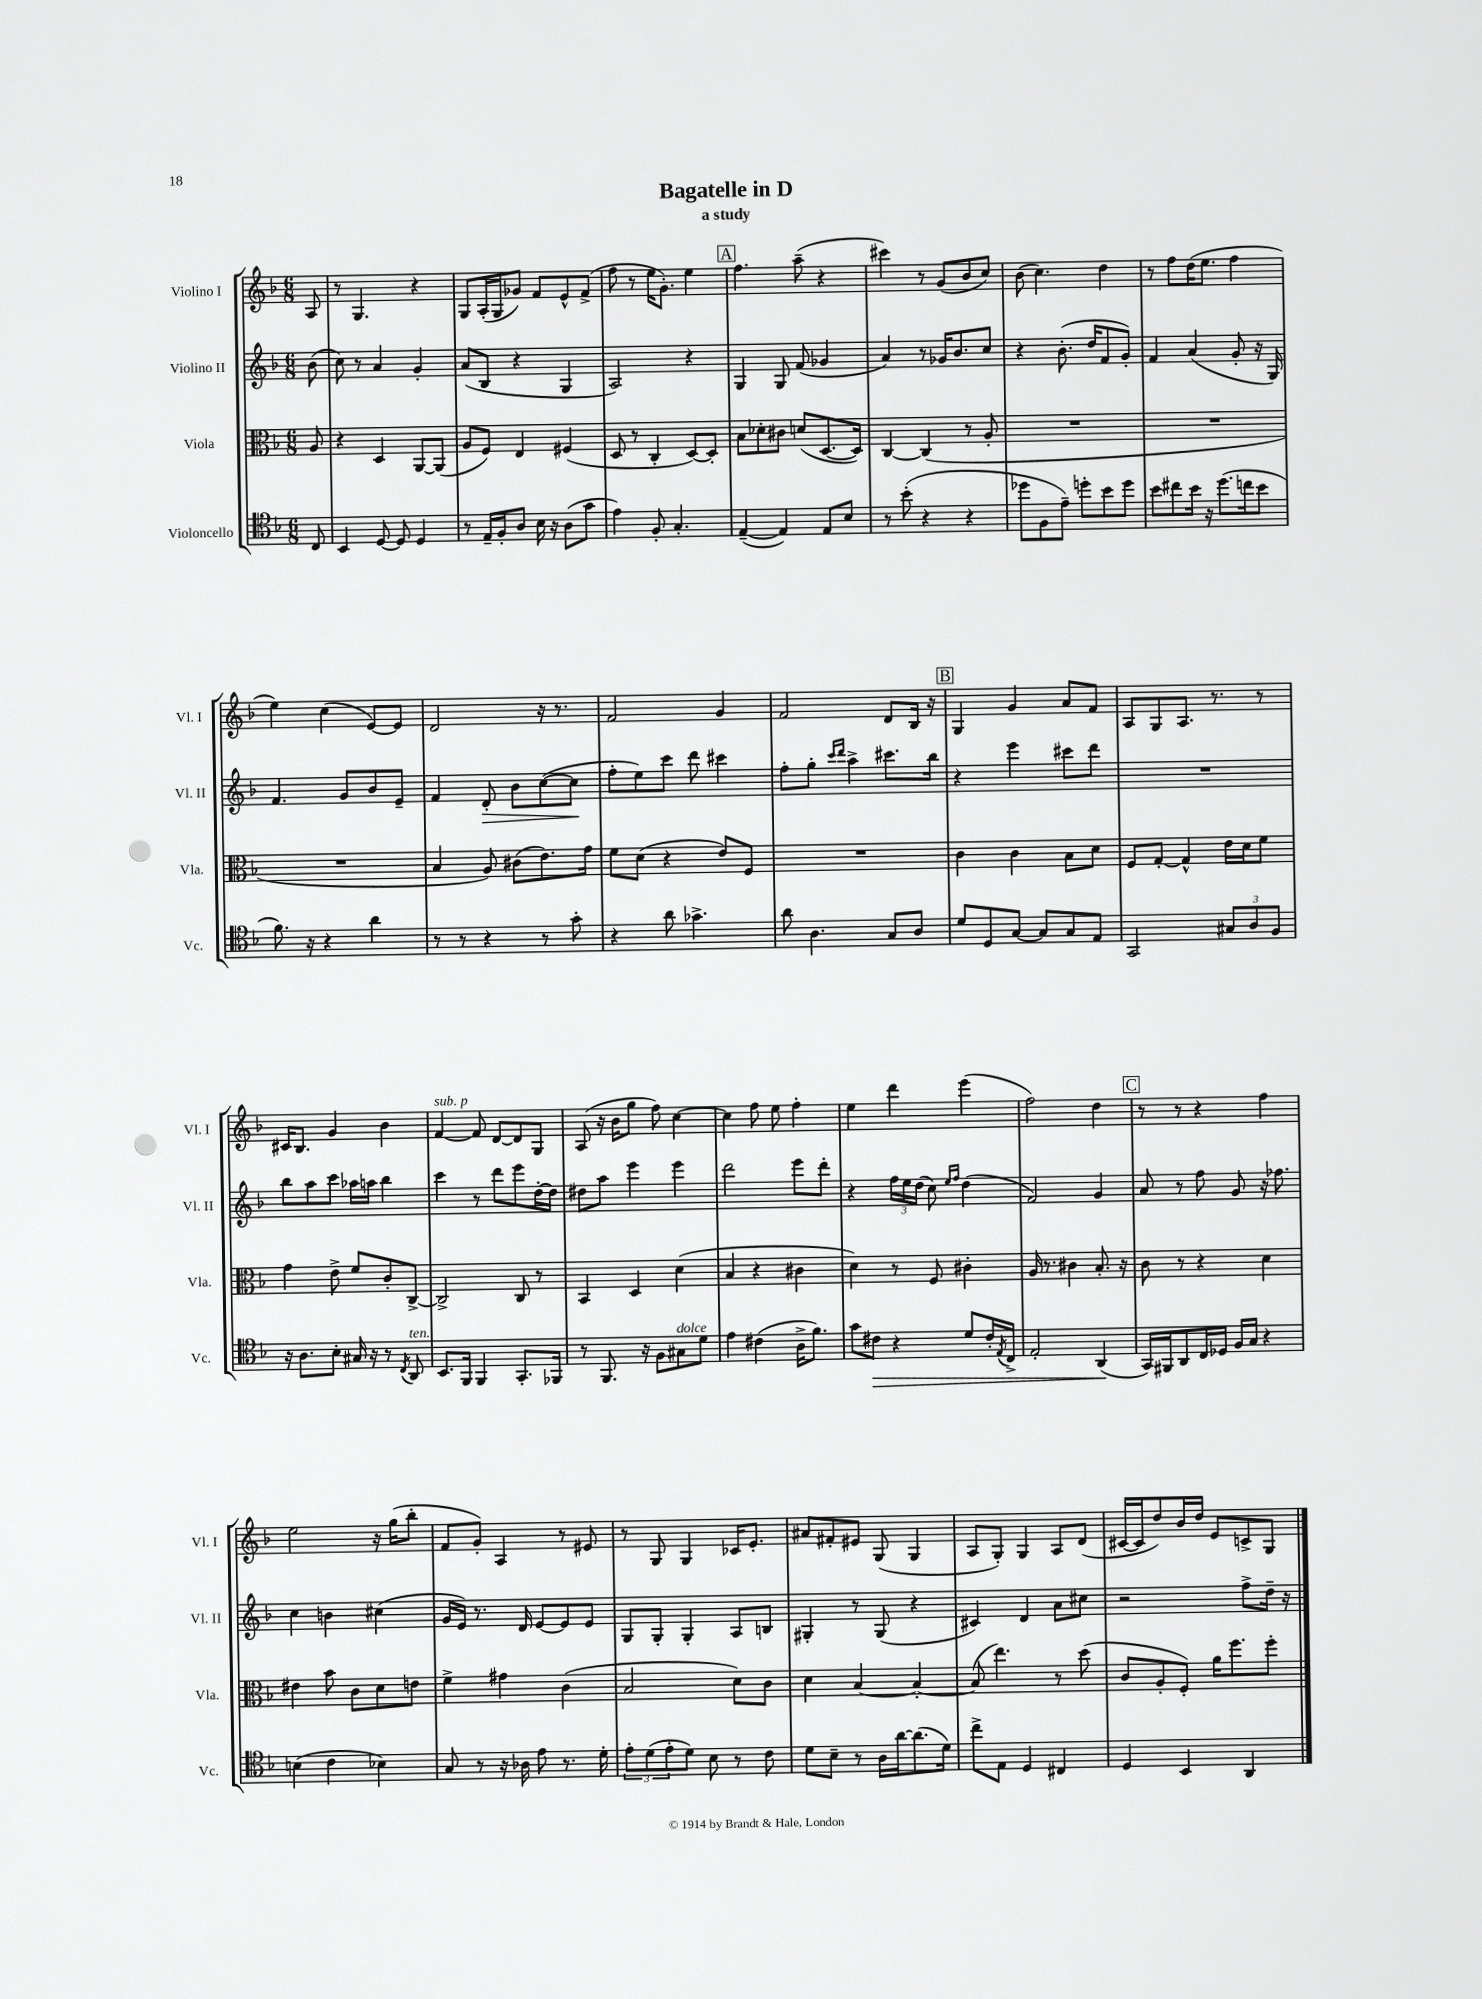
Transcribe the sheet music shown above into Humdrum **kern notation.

**kern	**kern	**kern	**kern
*staff4	*staff3	*staff2	*staff1
*clefC4	*clefC3	*clefG2	*clefG2
*k[b-]	*k[b-]	*k[b-]	*k[b-]
*M6/8	*M6/8	*M6/8	*M6/8
8C	8A	(8b-	8A
=	=	=	=
4BB-	4r	8cc)	8r
.	.	8r	4.G
[8D	4D	4a	.
8D]	.	.	.
4D	[8AA	4g'	4r
.	(8AA]	.	.
=	=	=	=
8r	8A	(8a	8G
16E~	8F)	8B-	(16A'
16F'	.	.	16G
8A	4E	4r	8g-)
16B-	.	.	8f
16r	.	.	.
(8A	(4F#	4G	8e^^
8g	.	.	(8f^
=	=	=	=
4e)	8D	2A)	8ff
.	8r	.	8r
8F'	4C'	.	16ee
.	.	.	8.g')
4.G'	.	.	.
.	[8D)	4r	4ee
.	8D']	.	.
=	=	=	=
([4E~	8B-	4G	4.ff
.	8d-'	.	.
4E])	8c#	8G	.
.	(8d	(8f	(8aa~
8E	[8.D	4g-	4r
8B-	.	.	.
.	16D])	.	.
=	=	=	=
8r	[4C	4a)	4ccc#)
(8b-'	.	.	.
4r	(4C]	8r	8r
.	.	16g-	(8g
.	.	8.b-	.
4r	8r	.	8b-
.	8A'	8cc	8cc)
=	=	=	=
8dd-	2.r	4r	(8b-
8F	.	.	4.cc)
8e~)	.	(8.b-'	.
8dd'	.	.	.
.	.	16dd	.
8b-	.	8f	4dd
8dd	.	8g')	.
=	=	=	=
8b-	2.r	4f	8r
8cc#	.	.	8ff
16b-	.	(4a	(16dd
16r	.	.	8.ee
(8.dd	.	.	.
.	.	8g'	4ff
16cc	.	.	.
8b-	.	16r	.
.	.	16G)	.
=	=	=	=
8.f)	2.r	4.f	4ee)
16r	.	.	.
4r	.	.	(4cc
.	.	8g	.
4a	.	8b-	[8e)
.	.	8e~	8e]
=	=	=	=
8r	4B-	4f	2d
8r	.	.	.
4r	8A)	8d'	.
.	(8c#	8b-	.
8r	8.e)	([8cc	16r
.	.	.	8.r
8g'	.	8cc]	.
.	16g	.	.
=	=	=	=
4r	8f	8ff'	2f
.	(8d	8ee)	.
8a	4r	8ccc	.
4.g-^	.	8ddd	.
.	8e)	4ccc#	4g
.	8F	.	.
=	=	=	=
8a	2.r	8ff'	2f
4.A	.	8gg'	.
.	.	16qqccc	.
.	.	16qqddd	.
.	.	4aa^	.
8G	.	8.ccc#	8d
8A	.	.	16B-
.	.	16bb-	16r
=	=	=	=
8d	4c	4r	4G
8D	.	.	.
[8G	4c	4eee	4g
8G]	.	.	.
8G	8B-	8ccc#	8a
8E	8d	8ddd	8f
=	=	=	=
2GG	8F	2.r	8A
.	[8G'	.	8G
.	4G^^]	.	8.A
.	.	.	8.r
12G#	16e	.	.
.	16d	.	.
12A	.	.	.
.	8f	.	8r
12F	.	.	.
=	=	=	=
16r	4g	8bb-	16c#
8.A	.	.	8.B-
.	.	8aa	.
8B-'	8e^	8ccc	4g
16G#	8f	16aa-	.
16r	.	16aa	.
8r	8c'	4bb-	4b-
8qC	.	.	.
8AA	[8C^	.	.
=	=	=	=
8.BB-	2C^]	4ccc	[4f
16FF	.	.	.
4FF	.	8r	8f]
.	.	8ddd	[8d
8.GG'	8C	8eee	8d]
.	8r	[16dd'	8G
16FF-	.	16dd]	.
=	=	=	=
8r	4BB-	8dd#	(8A
8.FF	.	8aa	16r
.	.	.	16b-
.	4D	4eee	8gg
16r	.	.	.
8F	.	.	8ff)
8G#	(4d	4eee	[4cc
8d	.	.	.
=	=	=	=
4e	4B-	2ddd	4cc]
(4c#	4r	.	8ff
.	.	.	8ee
16A^	4c#	8eee	4ff'
8.f)	.	.	.
.	.	8ddd'	.
=	=	=	=
8g	4d)	4r	4ee
8c#	.	.	.
4r	8r	24ff	4ddd
.	.	24ee	.
.	.	(24dd	.
.	8F	8cc)	.
.	.	16qqee	.
.	.	16qqff	.
8d	4c#'	(4dd	(4eee
16c#'	.	.	.
8qE	.	.	.
16C^	.	.	.
=	=	=	=
2E'	16A	2f)	2ff)
.	8.r	.	.
.	4c#	.	.
(4AA	8.B-'	4g	4dd
.	16r	.	.
=	=	=	=
16GG)	8c	8a	8r
16FF#	.	.	.
8AA	8r	8r	8r
16C	4r	8ff	4r
16D-	.	.	.
16F	.	8g	.
16G	.	.	.
4r	4d	16r	4ff
.	.	8.ff-	.
=	=	=	=
(4B	4e#	4cc	2ee
4c	8b-	4b	.
.	8c	.	.
4B-)	8d	(4cc#	16r
.	.	.	(16gg
.	8e	.	8bb-'
=	=	=	=
8G	4f^	16g	8f
.	.	16e)	.
8r	.	8.r	8g')
16r	4g#	.	4A
16A-	.	16d	.
8e	.	[8e	.
8.r	(4c	8e]	8r
.	.	8e	8e#
16d'	.	.	.
=	=	=	=
12e'	2B-	8G	8r
(12d	.	.	.
.	.	8G'	8G
12e'	.	.	.
8d)	.	4G'	4G
8B-	.	.	.
8r	8d)	8A	16c-
.	.	.	8.e'
8c	8c	8B	.
=	=	=	=
8d	4d	4G#'	8a#
8B-~	.	.	8f#'
8r	[4B-	8r	8e#
16A	.	(8G#	(8G
[16a	.	.	.
(8.a]	4B-'_	4r	4G
16d)	.	.	.
=	=	=	=
8cc^	(8B-]	4c#)	8A
8E	4.ee)	.	8G')
4D	.	4d	4G
4C#	8r	8a	8A
.	(8dd	8cc#	(8d
=	=	=	=
4D	8c	2r	[16c#
.	.	.	16c#]
.	8A'	.	8dd)
4BB-	8F')	.	16b-
.	.	.	16dd
.	16a	.	8e
.	8.ff	.	.
4AA	.	8ff^	8c^
.	8ff'	16dd~	8G
.	.	16r	.
==	==	==	==
*-	*-	*-	*-
